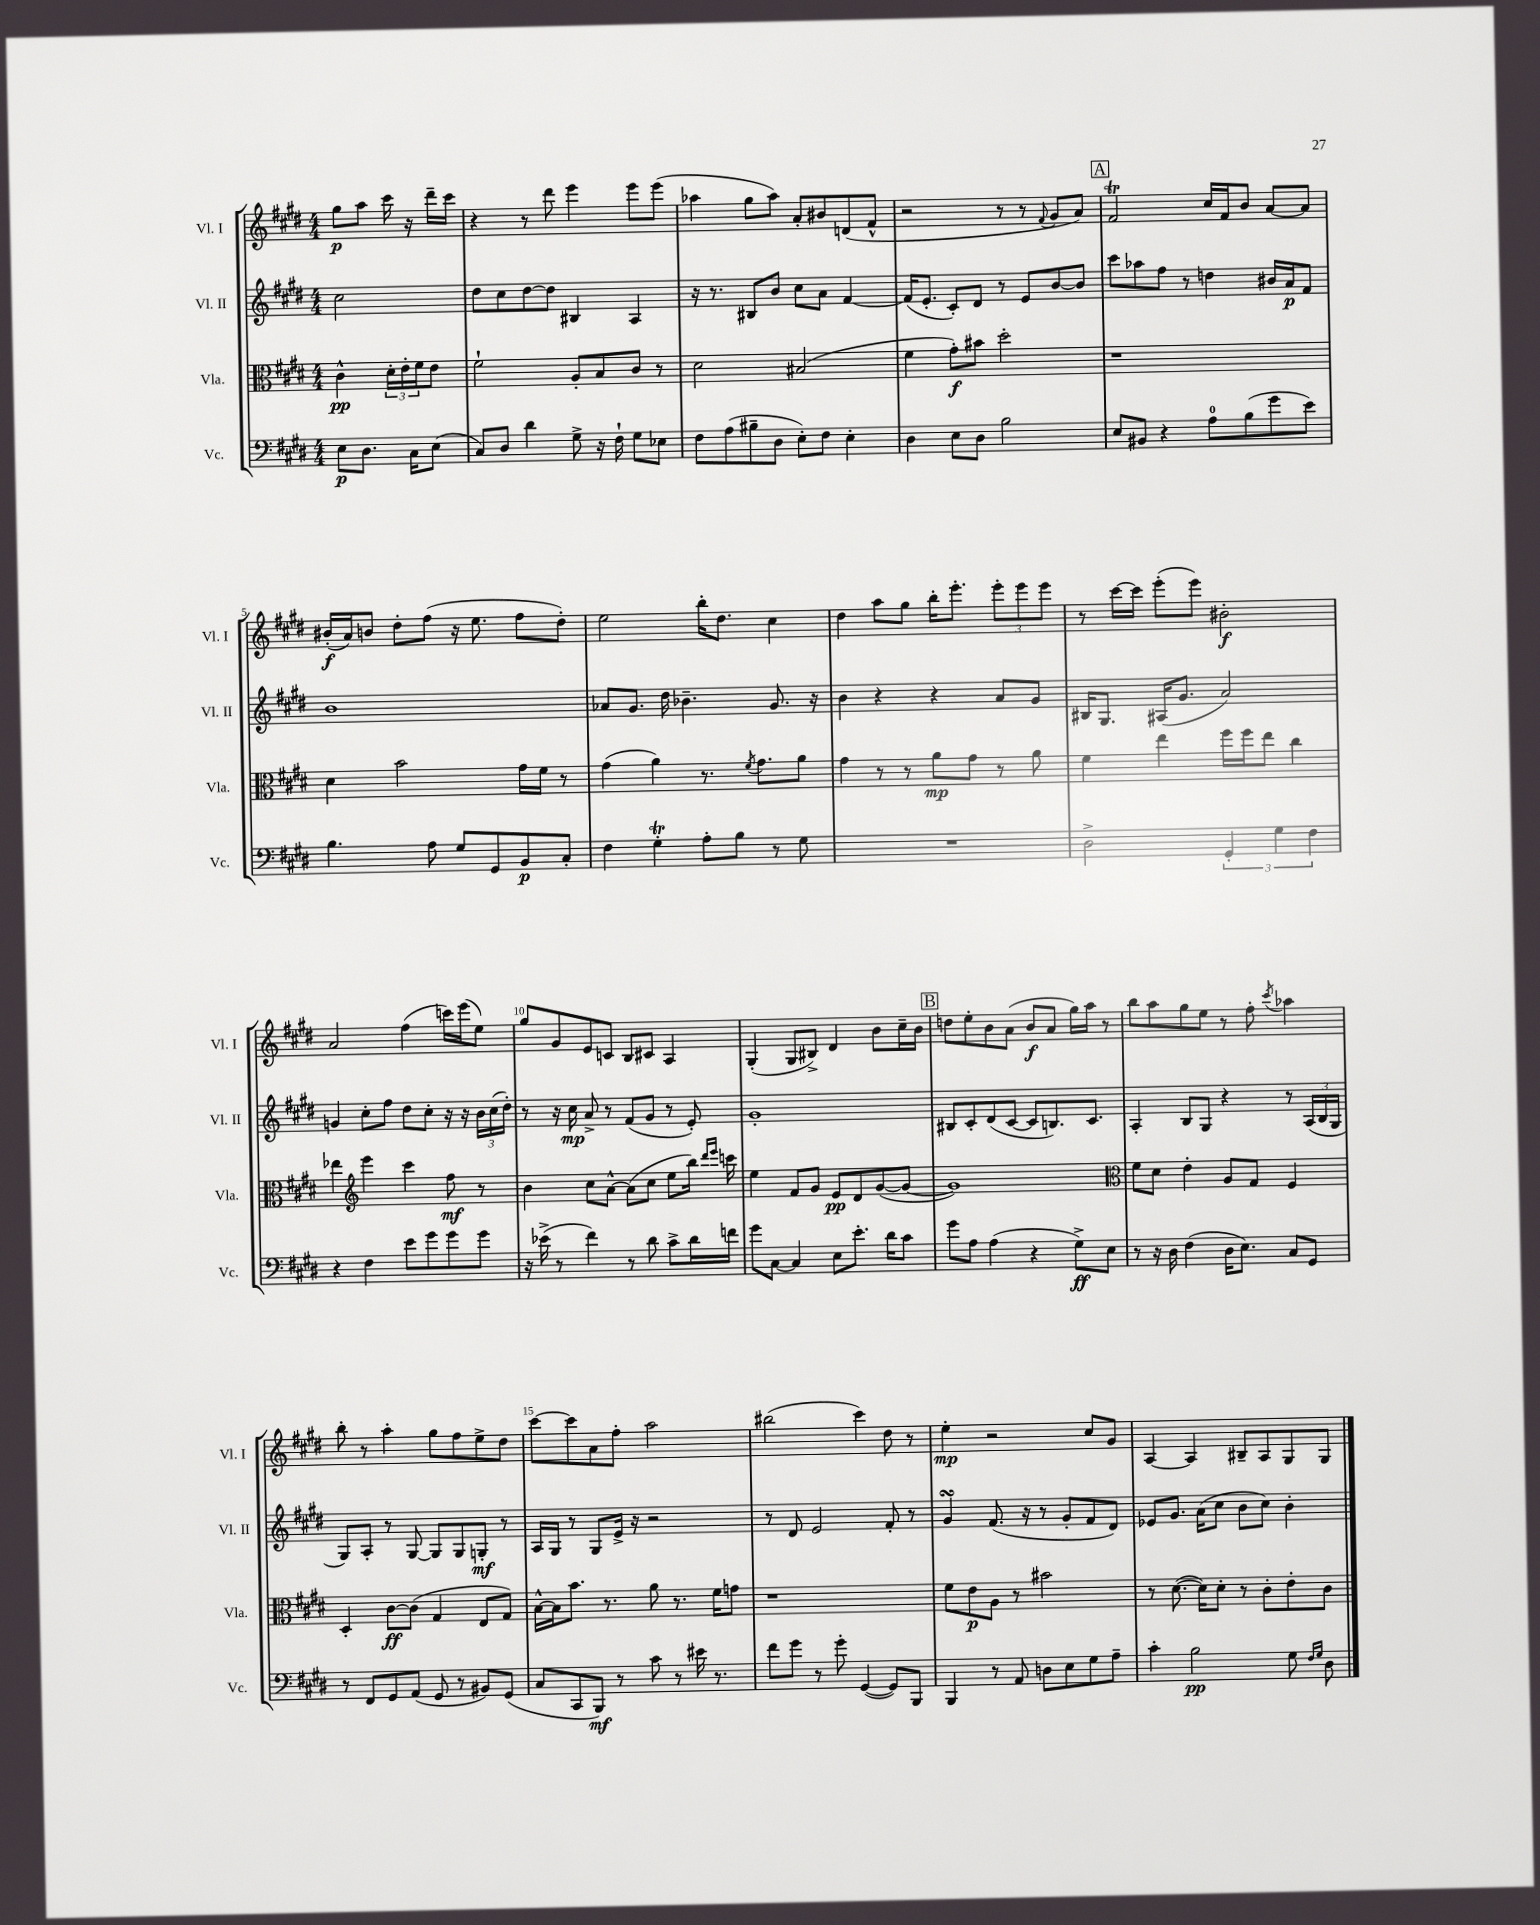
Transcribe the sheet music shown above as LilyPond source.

<<
\new StaffGroup <<
\new Staff = "s0" \with { instrumentName = "Vl. I" shortInstrumentName = "Vl. I" } {
    \clef treble \key e \major \numericTimeSignature \time 4/4 \partial 2
    gis''8\p a''8 cis'''16 r16 dis'''16-- cis'''16 |
    r4 r8 dis'''8 e'''4 e'''8 e'''8( |
    aes''4 gis''8 aes''8) a'8-. bis'8 d'8( fis'8-^ |
    r2 r8 r8 \appoggiatura { fis'8 } gis'8 a'8) |
    \mark \markup { \box "A" } fis'2\trill cis''16 fis'16 b'8 a'8~ a'8 |
    bis'16-.\f( a'16) b'8 dis''8-. fis''8( r16 e''8. fis''8 dis''8-.) |
    e''2 b''16-. dis''8. cis''4 |
    dis''4 a''8 gis''8 b''16-. e'''8.-. \tuplet 3/2 { e'''8-. e'''8 e'''8 } |
    r8 cis'''16~ cis'''16 e'''8-.( e'''8) bis'2-.\f |
    a'2 fis''4( c'''16) e'''16( e''8) |
    gis''8 gis'8 e'8 c'8 b8 cis'8 a4 |
    gis4-.( gis8 bis8->) dis'4 b'8 cis''16-- b'16 |
    \mark \markup { \box "B" } d''8 e''8-. b'8 a'8( b'8\f a'8 gis''16) a''16 r8 |
    b''8 a''8 gis''8 e''8 r8 fis''8-. \acciaccatura { cis'''8 } aes''4 |
    b''8-. r8 a''4-. gis''8 fis''8 e''8-> dis''8 |
    cis'''8~ cis'''8 a'8 fis''8-. a''2 |
    bis''2( cis'''4) dis''8 r8 |
    e''4-.\mp r2 cis''8 gis'8 |
    a4~ a4 bis8-- a8 gis8 gis8 \bar "|." |
}
\new Staff = "s1" \with { instrumentName = "Vl. II" shortInstrumentName = "Vl. II" } {
    \clef treble \key e \major \numericTimeSignature \time 4/4 \partial 2
    cis''2 |
    dis''8 cis''8 dis''8~ dis''8 bis4 a4 |
    r16 r8. bis8 b'8 cis''8 a'8 fis'4~ |
    fis'16( e'8.-. cis'8-.) dis'8 r8 e'8 b'8~ b'8 |
    \mark \markup { \box "A" } cis'''8 aes''8 fis''8 r8 d''4 bis'16 a'16\p fis'8 |
    b'1 |
    aes'8 gis'8. dis''16 bes'4.-- gis'8. r16 |
    b'4 r4 r4 a'8 gis'8 |
    bis16 gis8. ais16( gis'8. a'2) |
    g'4 cis''8-. fis''8 dis''8 cis''8-. r16 r16 \tuplet 3/2 { b'16 cis''16( dis''16-.) } |
    r8 r16 cis''16\mp a'8-> r8 fis'8( gis'8 r8 e'8-.) |
    gis'1-. |
    \mark \markup { \box "B" } bis8 cis'8-. dis'8( cis'8~ cis'8 b8.) cis'8. |
    a4-. b8 gis8 r4 r8 \tuplet 3/2 { a16( b16 gis16 } |
    gis8) a8-. r8 gis8~ gis8 gis8 g8-.\mf r8 |
    a16 gis16 r8 gis8 e'16-> r16 r2 |
    r8 dis'8 e'2 fis'8-. r8 |
    gis'4\turn fis'8.( r16 r8 gis'8-. fis'8 dis'8) |
    ees'8 gis'8. a'16( cis''8 b'8 cis''8) b'4-. \bar "|." |
}
\new Staff = "s2" \with { instrumentName = "Vla." shortInstrumentName = "Vla." } {
    \clef alto \key e \major \numericTimeSignature \time 4/4 \partial 2
    cis'4-^\pp \tuplet 3/2 { dis'16-. e'16-. fis'16 } e'8 |
    fis'2-! a8-. b8 cis'8 r8 |
    dis'2 bis2( |
    fis'4 gis'8-.\f) bis'8 dis''2-. |
    \mark \markup { \box "A" } r1 |
    dis'4 b'2 gis'16 fis'16 r8 |
    gis'4( a'4) r8. \acciaccatura { fis'8 } gis'8. a'8 |
    gis'4 r8 r8 a'8\mp gis'8 r8 a'8 |
    fis'4 e''4 fis''16 fis''16 e''8 cis''4 |
    ees''4 \clef treble e'''4 cis'''4 fis''8\mf r8 |
    b'4 cis''8 a'8~-^ a'8( cis''8 e''8 b''16) \grace { dis'''16 e'''16 } c'''16 |
    e''4 fis'8 gis'8 e'8\pp dis'8 gis'8~( gis'8~ |
    \mark \markup { \box "B" } gis'1) |
    \clef alto fis'8 dis'8 e'4-. a8 gis8 fis4 |
    dis4-. cis'8~\ff cis'8( gis4 e8 gis8) |
    b16~-^ b16 b'8. r8. a'8 r8. fis'16 g'8 |
    r1 |
    fis'8 e'8\p a8 r8 bis'2 |
    r8 dis'8.~( dis'16) dis'8-. r8 cis'8-. e'8-. cis'8 \bar "|." |
}
\new Staff = "s3" \with { instrumentName = "Vc." shortInstrumentName = "Vc." } {
    \clef bass \key e \major \numericTimeSignature \time 4/4 \partial 2
    e8\p dis8. cis16 e8( |
    cis8) dis8 dis'4 gis8-> r16 fis16-! gis8 ees8 |
    fis8 a8( bis8-- dis8 e8-.) fis8 e4-. |
    dis4 e8 dis8 b2 |
    \mark \markup { \box "A" } e8 bis,8 r4 a8-0 b8( gis'8 e'8) |
    b4. a8 gis8 gis,8 b,8\p cis8-. |
    fis4 gis4-.\trill a8-. b8 r8 gis8 |
    R1 |
    dis2-> \tuplet 3/2 { gis,4-. gis4 fis4 } |
    r4 fis4 e'8 gis'8 gis'8 gis'8 |
    r16 ees'16->( r8 fis'4) r8 dis'8 cis'8-> dis'16 f'16 |
    gis'8 cis8~ cis4 e8 e'8.-. dis'16 cis'8 |
    \mark \markup { \box "B" } gis'8 a8 a4( r4 gis8->\ff) e8 |
    r8 r16 dis16 fis4( dis16 e8.) cis8 gis,8 |
    r8 fis,8 gis,8 a,8( gis,8 r8 bis,8) gis,8( |
    cis8 cis,8 b,,8\mf) r8 cis'8 r8 eis'16 r8. |
    fis'8 gis'8 r8 gis'8-. gis,4~( gis,8) b,,8 |
    b,,4 r8 a,8 d8 e8 gis8 a8-- |
    cis'4-. b2\pp gis8 \grace { fis16 gis16 } dis8 \bar "|." |
}
>>
>>
\layout { \context { \Score \override BarNumber.break-visibility = ##(#f #t #t) barNumberVisibility = #(every-nth-bar-number-visible 5) } }
